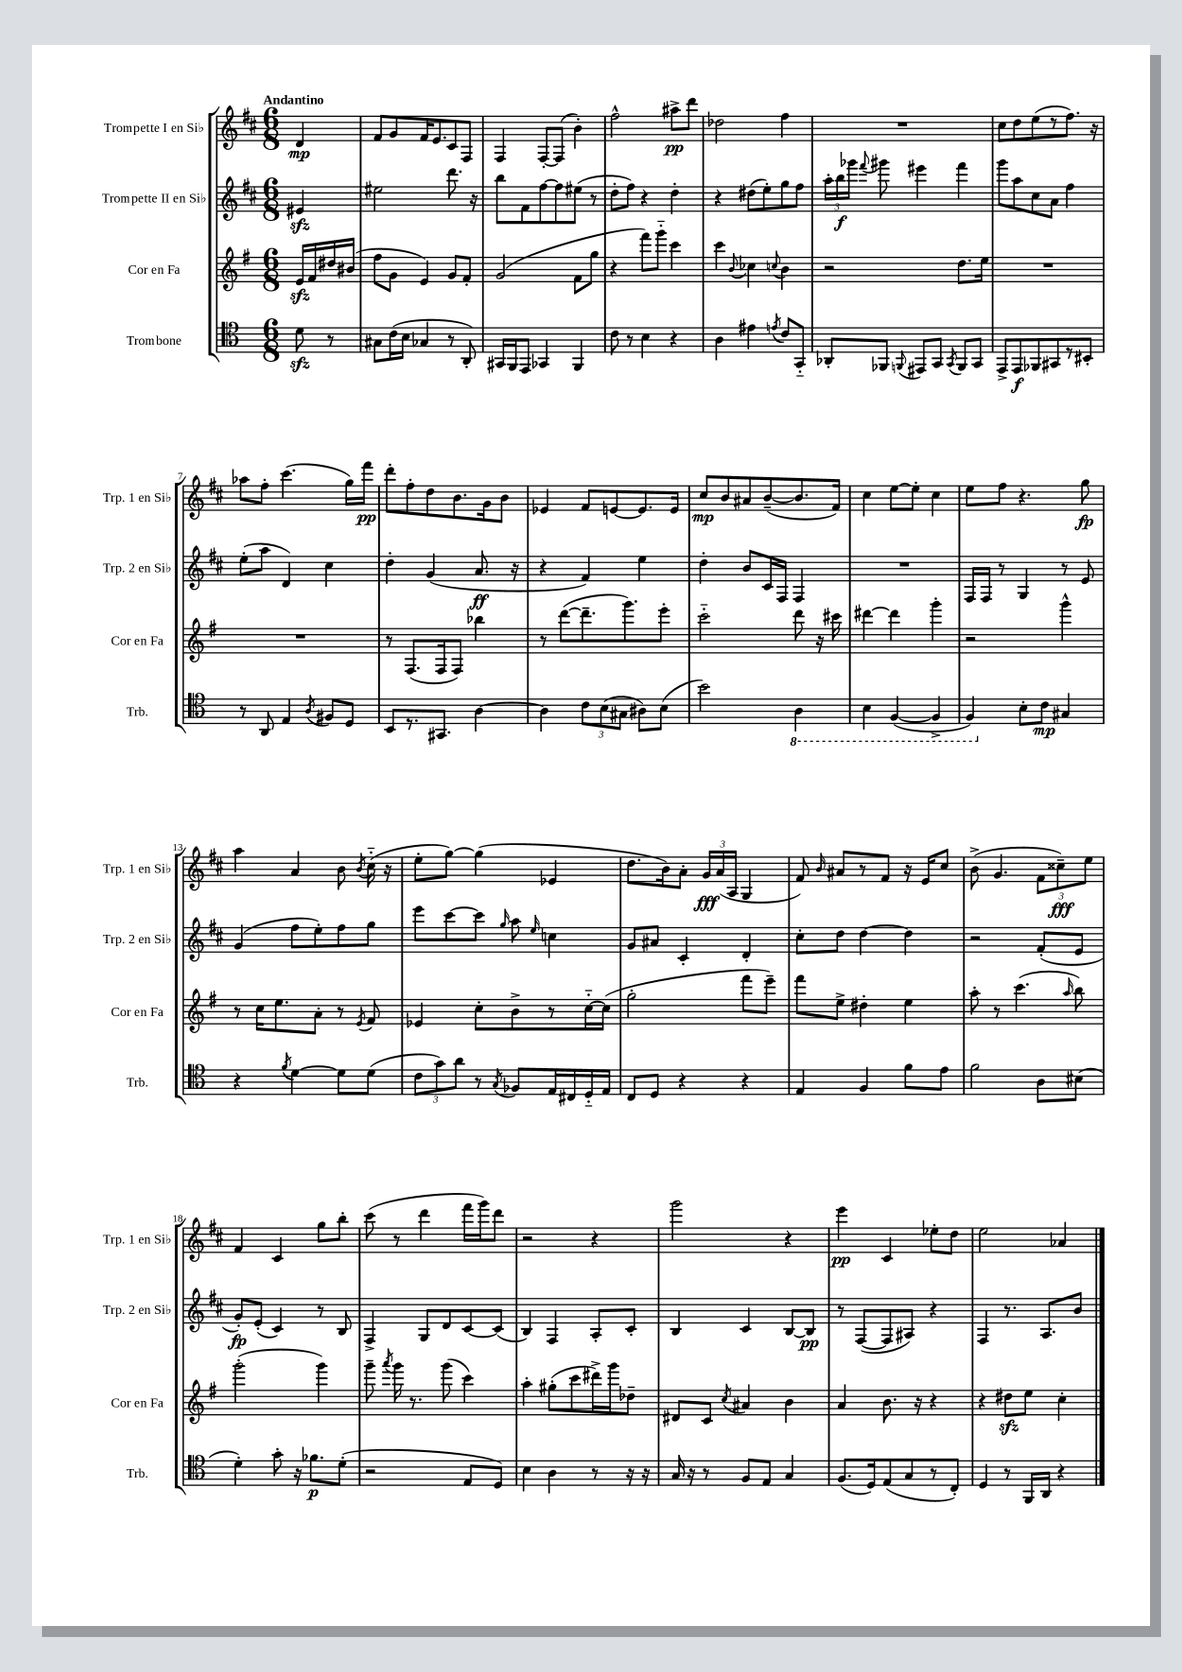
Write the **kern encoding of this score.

**kern	**dynam	**kern	**kern	**dynam	**kern	**dynam
*part4	*part4	*part3	*part2	*part2	*part1	*part1
*staff4	*staff4	*staff3	*staff2	*staff2	*staff1	*staff1
*I"Trombone	*	*I"Cor en Fa	*I"Trompette II en Si♭	*	*I"Trompette I en Si♭	*
*I'Trb.	*	*I'Cor en Fa	*I'Trp. 2 en Si♭	*	*I'Trp. 1 en Si♭	*
*clefC4	*	*clefG2	*clefG2	*	*clefG2	*
*k[]	*	*k[f#]	*k[f#c#]	*	*k[f#c#]	*
*M6/8	*	*M6/8	*M6/8	*	*M6/8	*
=	=	=	=	=	=	=
!	!	!	!	!	!LO:TX:a:B:t=Andantino	!
8dzz\	.	16ezz/LL	4e#Xzz/	.	4d/	mp
.	.	16f#/	.	.	.	.
8r	.	16dd#X/	.	.	.	.
.	.	(16b#X/JJ	.	.	.	.
=1	=1	=1	=1	=1	=1	=1
8G#X\L	.	8ff#\L	2ee#X\	.	8f#/L	.
(16c\L	.	8g\J	.	.	8g/	.
16B\JJ	.	.	.	.	.	.
4G-X/	.	4e/)	.	.	16f#/K	.
.	.	.	.	.	8.e/	.
8r	.	8g/L	8.ddd\	.	8c#/	.
8AA'/)	.	8f#'/J	.	.	8F#/J	.
.	.	.	16r	.	.	.
=2	=2	=2	=2	=2	=2	=2
16GG#X/LL	.	(2g/	8bb\L	.	4F#/	.
16FF/J	.	.	.	.	.	.
8EE/J	.	.	8f#\	.	.	.
4GG-X/	.	.	[8ff#\	.	[8F#'/L	.
.	.	.	8ff#\]	.	(8F#/J]	.
4FF/	.	8f#\L	(8ee#X\J	.	4b'\)	.
.	.	8gg\J	8r	.	.	.
=3	=3	=3	=3	=3	=3	=3
8c\	.	4r	8dd'\L	.	2ff#^^\	.
8r	.	.	8ff#\J)	.	.	.
4B\	.	8fff#\L)	4r	.	.	.
.	.	8ggg\J	.	.	.	.
4r	.	4ccc\	4dd'\	.	8aa#X^\L	pp
.	.	.	.	.	8ddd\J	.
=4	=4	=4	=4	=4	=4	=4
4A\	.	4ccc\	4r	.	2dd-X\	.
.	.	8qqb/	.	.	.	.
4e#X\	.	4cc-X\	(8dd#X\L	.	.	.
.	.	.	8ee'\)	.	.	.
8qen/	.	8qqccn/	.	.	.	.
8c/L	.	4b\	8gg\	.	4ff#\	.
8GG/J	.	.	8ff#\J	.	.	.
=5	=5	=5	=5	=5	=5	=5
8AA-X'/L	.	2r	24aa'\LL	.	2.r	.
.	.	.	24bb\	f	.	.
.	.	.	24ggg-X\JJ	.	.	.
.	.	.	8qqfff#/	.	.	.
8FF-X/J	.	.	8ggg#X\	.	.	.
8qqFFn/	.	.	.	.	.	.
8EE#X/L	.	.	4eee#X\	.	.	.
8GG/J	.	.	.	.	.	.
8qGG/	.	.	.	.	.	.
8FF/L	.	8.dd\L	4fff#\	.	.	.
8GG/J	.	.	.	.	.	.
.	.	16ee\Jk	.	.	.	.
=6	=6	=6	=6	=6	=6	=6
8EE^/L	.	2.r	8ggg\L	.	8cc#\L	.
8EE/	f	.	8aa\	.	8dd\	.
8FF-X/	.	.	8cc#\	.	(8ee\	.
8GG#X/	.	.	8a\J	.	8r	.
8r	.	.	4ff#\	.	8.ff#\J)	.
8BB#X'/J	.	.	.	.	.	.
.	.	.	.	.	16r	.
!!LO:LB:g=z
=7	=7	=7	=7	=7	=7	=7
8r	.	2.r	(8ee'\L	.	8aa-X\L	.
8AA/	.	.	8aa\J	.	8ff#'\J	.
4E/	.	.	4d/)	.	(4.ccc#\	.
8qA/	.	.	.	.	.	.
8F#X/L	.	.	4cc#\	.	.	.
8D/J	.	.	.	.	16gg\LL)	.
.	.	.	.	.	16fff#\JJ	pp
=8	=8	=8	=8	=8	=8	=8
8BB/L	.	8r	4dd'\	.	8ddd'\L	.
8.r	.	(8.F#/L	.	.	8ff#'\	.
.	.	.	(4g/	.	8dd\	.
8.GG#X/J	.	16F#/k	.	.	.	.
.	.	8F#/J)	.	.	8.b\	.
[4A\	.	4bb-X\	8.a/	ff	.	.
.	.	.	.	.	16g\k	.
.	.	.	.	.	8b\J	.
.	.	.	16r	.	.	.
=9	=9	=9	=9	=9	=9	=9
4A\]	.	8r	4r	.	4e-X/	.
.	.	([8ddd\L	.	.	.	.
12c\L	.	8.ddd~\]	4f#/)	.	8f#/L	.
(12B\	.	.	.	.	.	.
.	.	.	.	.	[8en/	.
12G#X\J	.	.	.	.	.	.
.	.	8.ggg\)	.	.	.	.
8A#X\L)	.	.	4ee\	.	8.e/]	.
(8B\J	.	8eee'\J	.	.	.	.
.	.	.	.	.	16e/Jk	.
=10	=10	=10	=10	=10	=10	=10
2b\)	.	2ccc\	4dd'\	.	8cc#/L	mp
.	.	.	.	.	8b/	.
.	.	.	8b/L	.	8a#X/	.
.	.	.	16c#/L	.	([8b~/	.
.	.	.	16F#/JJ	.	.	.
*8ba	*	*	*	*	*	*
4AA\	.	8ddd\	4F#/	.	8.b/]	.
.	.	16r	.	.	.	.
.	.	16ccc#X\	.	.	16f#/Jk)	.
=11	=11	=11	=11	=11	=11	=11
4BB\	.	[4ddd#X\	2.r	.	4cc#\	.
([4FF/	.	4ddd#\]	.	.	[8ee\L	.
.	.	.	.	.	8ee'\J]	.
4FF^/]	.	4ggg'\	.	.	4cc#\	.
=12	=12	=12	=12	=12	=12	=12
4FF/)	.	2r	16F#/LL	.	8ee\L	.
.	.	.	16F#/JJ	.	.	.
.	.	.	8r	.	8ff#\J	.
*X8ba	*	*	*	*	*	*
8B'\L	.	.	4G/	.	4.r	.
8c\J	mp	.	.	.	.	.
4G#X/	.	4ggg^^\	8r	.	.	.
.	.	.	8e/	.	8gg\	fp
!!LO:LB:g=z
=13	=13	=13	=13	=13	=13	=13
4r	.	8r	(4g/	.	4aa\	.
.	.	16cc\KL	.	.	.	.
.	.	8.ee\	.	.	.	.
8qf/	.	.	.	.	.	.
[4d\	.	.	8ff#\L	.	4a/	.
.	.	8a'\J	8ee'\)	.	.	.
8d\L]	.	8r	8ff#\	.	8b\	.
.	.	8qe/	.	.	8qb/	.
(8d\J	.	8f#/	8gg\J	.	(16cc#\	.
.	.	.	.	.	16r	.
=14	=14	=14	=14	=14	=14	=14
12c\L	.	4e-X/	8eee\L	.	8ee'\L	.
12g\)	.	.	.	.	.	.
.	.	.	[8ccc#\	.	[8gg\J)	.
12a\J	.	.	.	.	.	.
8r	.	8cc'\L	8ccc#\J]	.	(4gg\]	.
8qG/	.	.	16qqgg/	.	.	.
8F-X/L	.	8b^\	8aa\	.	.	.
.	.	.	16qqee/	.	.	.
16E/L	.	8r	4ccn\	.	4e-X/	.
16C#X/	.	.	.	.	.	.
16D/	.	[16cc\L	.	.	.	.
16E/JJ	.	(16cc\JJ]	.	.	.	.
=15	=15	=15	=15	=15	=15	=15
8C/L	.	2gg'\	8g/L	.	8.dd\L	.
8D/J	.	.	8a#X/J	.	.	.
.	.	.	.	.	16b\k)	.
4r	.	.	4c#'/	.	8a'\J	.
.	.	.	.	.	24g/LL	fff
.	.	.	.	.	(24a/	.
.	.	.	.	.	24A/JJ	.
4r	.	8fff#\L	4d'/	.	4G/	.
.	.	8eee~\J)	.	.	.	.
=16	=16	=16	=16	=16	=16	=16
4E/	.	8fff#\L	8cc#'\L	.	8f#/)	.
.	.	.	.	.	16qqb/	.
.	.	8ee^\J	8dd\J	.	8a#X/L	.
4F/	.	4dd#X'\	[4dd\	.	8r	.
.	.	.	.	.	8f#/J	.
8f\L	.	4ee\	4dd\]	.	16r	.
.	.	.	.	.	16e/KL	.
8e\J	.	.	.	.	8cc#/J	.
=17	=17	=17	=17	=17	=17	=17
2f\	.	8aa'\	2r	.	(8b^\	.
.	.	8r	.	.	4.g/	.
.	.	(4.ccc\	.	.	.	.
8A\L	.	.	(8f#'/L	.	12f#\L	.
.	.	.	.	.	12cc##X~\)	fff
.	.	16qqaa/	.	.	.	.
(8B#X\J	.	8bb\)	8e/J	.	.	.
.	.	.	.	.	12ee\J	.
!!LO:LB:g=z
=18	=18	=18	=18	=18	=18	=18
4d'\)	.	(2ggg'\	8g'/L)	fp	4f#/	.
.	.	.	(8e'/J	.	.	.
8g'\	.	.	4c#/)	.	4c#/	.
16r	.	.	.	.	.	.
8.f-X\L	p	.	.	.	.	.
.	.	4ggg\)	8r	.	8gg\L	.
(8d'\J	.	.	8B/	.	8bb'\J	.
=19	=19	=19	=19	=19	=19	=19
2r	.	8ggg~\	4F#^/	.	(8ccc#\	.
.	.	8qaaa/	.	.	.	.
.	.	16ggg\	.	.	8r	.
.	.	8.r	.	.	.	.
.	.	.	8G/L	.	4ddd\	.
.	.	(8ggg\	8d/	.	.	.
8E/L	.	4ccc\)	[8c#/	.	16fff#\LL	.
.	.	.	.	.	16ggg\J)	.
8D/J)	.	.	(8c#/J]	.	8ddd\J	.
=20	=20	=20	=20	=20	=20	=20
4B\	.	4aa'\	4B/)	.	2r	.
4A\	.	(8gg#X'\L	4F#/	.	.	.
.	.	8ccc\	.	.	.	.
8r	.	16ddd#X^\L)	8A'/L	.	4r	.
.	.	16ggg\J	.	.	.	.
16r	.	8dd-X~\J	8c#'/J	.	.	.
16r	.	.	.	.	.	.
=21	=21	=21	=21	=21	=21	=21
16G/	.	8d#X/L	4B/	.	2ggg\	.
16r	.	.	.	.	.	.
8r	.	8c/J	.	.	.	.
.	.	8qcc/	.	.	.	.
8F/L	.	4a#X/	4c#/	.	.	.
8E/J	.	.	.	.	.	.
4G/	.	4b\	[8B/L	.	4r	.
.	.	.	8B/J]	pp	.	.
=22	=22	=22	=22	=22	=22	=22
(8.F/L	.	4a/	8r	.	4eee\	pp
.	.	.	([8F#/L	.	.	.
16D/k)	.	.	.	.	.	.
(8E/	.	8.b\	8F#/]	.	4c#/	.
8G/	.	.	8A#X/J)	.	.	.
.	.	16r	.	.	.	.
8r	.	4r	4r	.	8ee-X'\L	.
8C'/J)	.	.	.	.	8dd\J	.
=23	=23	=23	=23	=23	=23	=23
4D/	.	4r	4F#/	.	2ee\	.
8r	.	8dd#Xzz\L	8.r	.	.	.
16FF/LL	.	8ee\J	.	.	.	.
16AA/JJ	.	.	8.A/L	.	.	.
4r	.	4cc'\	.	.	4a-X/	.
.	.	.	8b/J	.	.	.
==	==	==	==	==	==	==
*-	*-	*-	*-	*-	*-	*-
